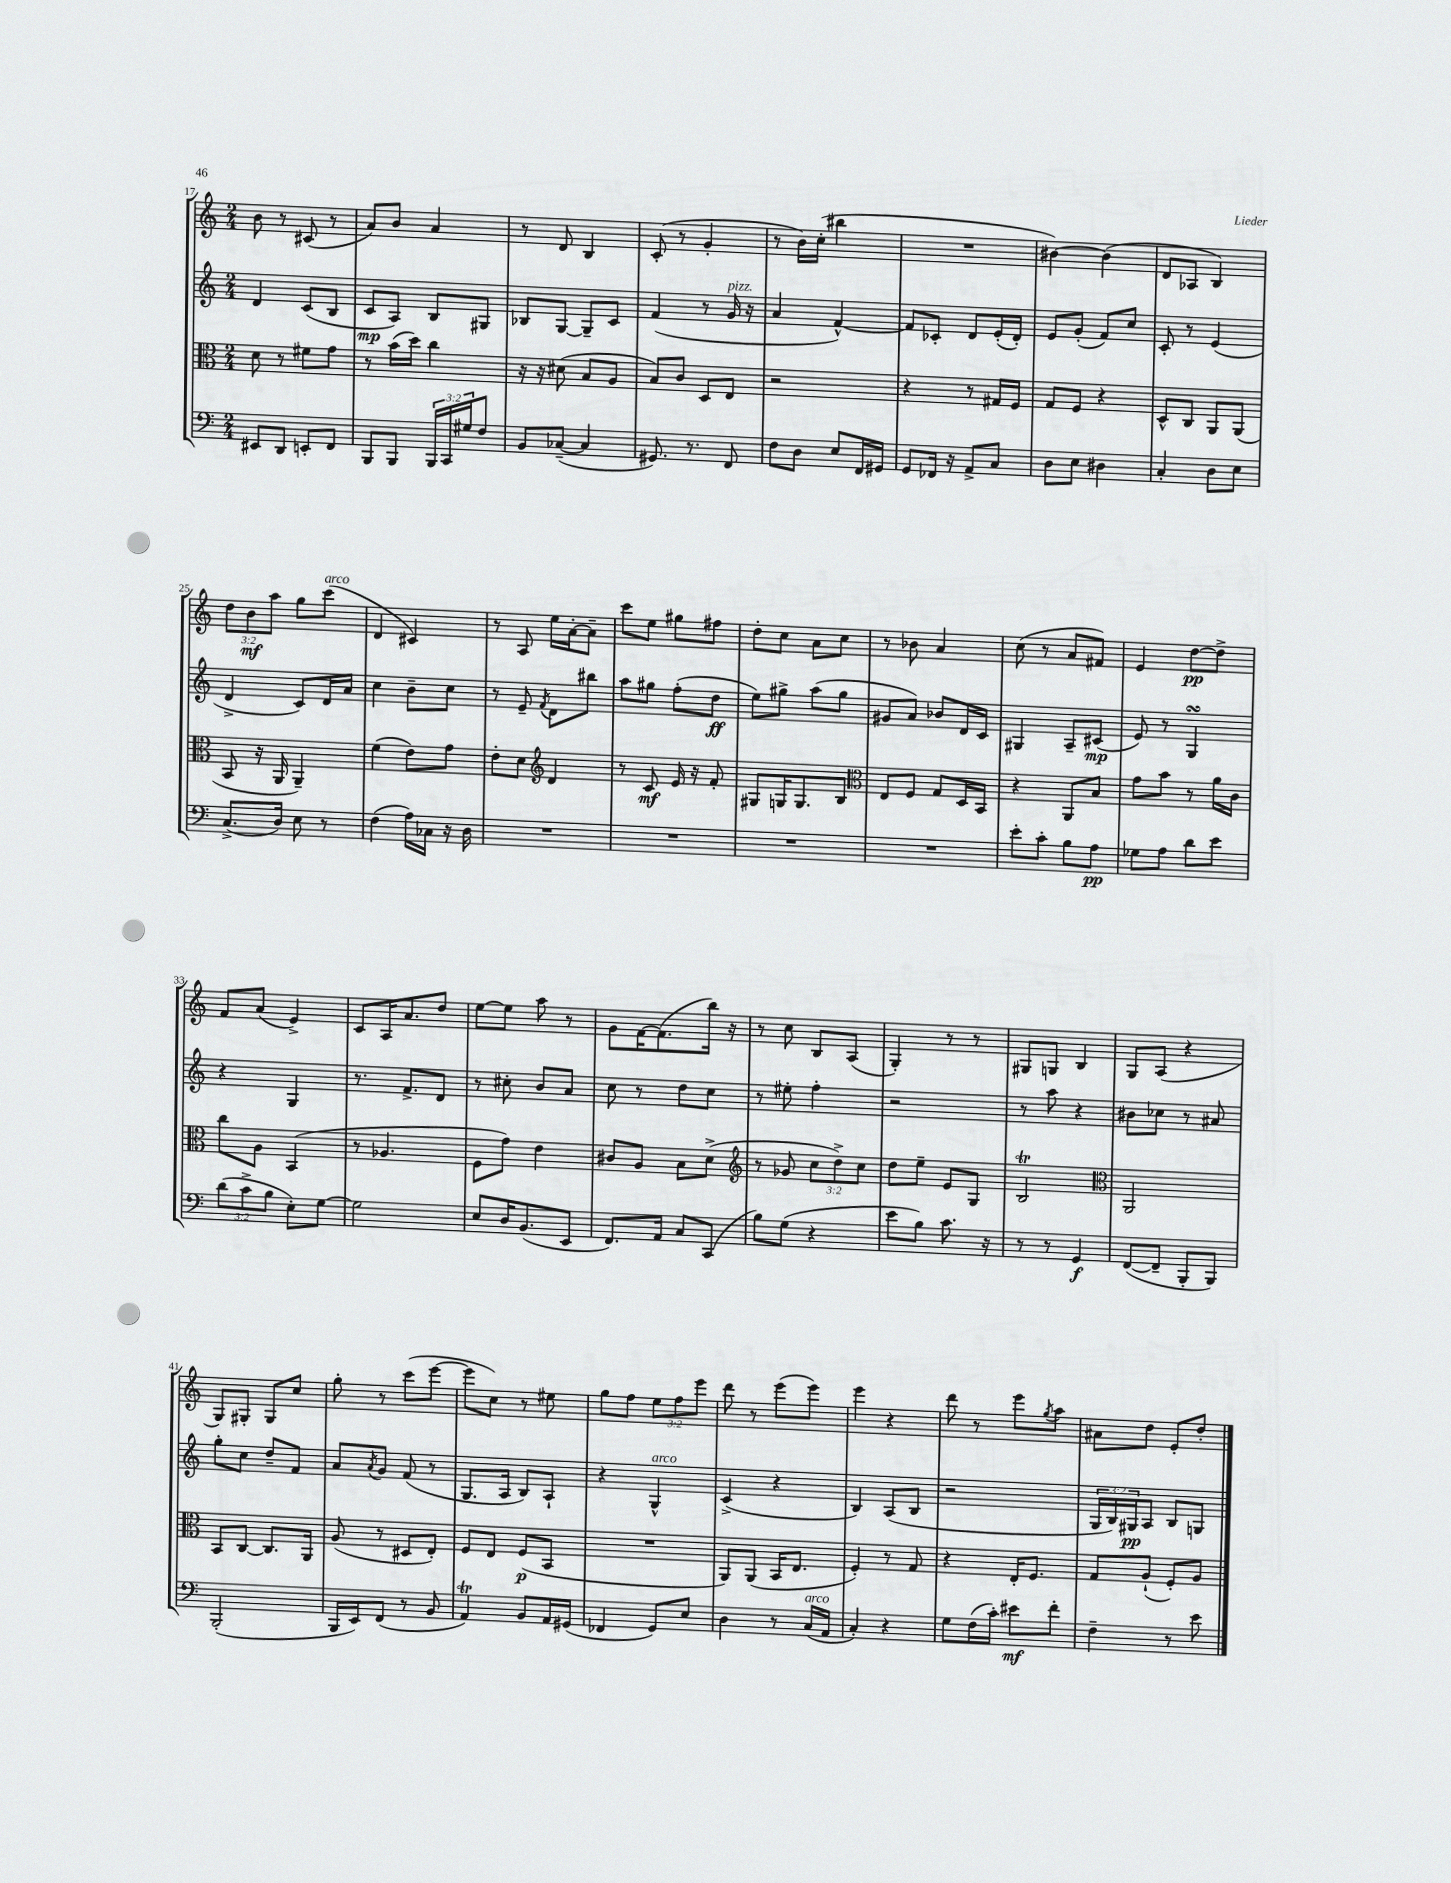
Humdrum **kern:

**kern	**kern	**kern	**kern
*staff4	*staff3	*staff2	*staff1
*clefF4	*clefC3	*clefG2	*clefG2
*k[]	*k[]	*k[]	*k[]
*M2/4	*M2/4	*M2/4	*M2/4
8EE#/L	8d\	4d/	8b\
8DD/J	8r	.	8r
8EE'/L	8f#\L	(8c/L	(8c#/
8FF/J	8g\J	8B/J	8r
=	=	=	=
8BBB/L	8r	8c/L	8a/L)
8BBB/J	(16b\LL	8A/J)	8b/J
.	16dd\JJ)	.	.
24BBB/LL	4cc\	8B/L	4a/
24CC/	.	.	.
24G#/J	.	.	.
8F/J	.	8G#/J	.
=	=	=	=
8BB/L	16r	8B-/L	8r
.	16r	.	.
([8C-~/J	(8d#\	[8G/J	8d/
4C-/]	8B/L	8G~/]L	4B/
.	8A/J	8c/J	.
=	=	=	=
8.GG#/)	8B/L)	(4f/	(8c'/
.	8c/J	.	8r
8.r	.	.	.
.	8D/L	8r	4g'/
8FF/	8E/J	16g/	.
.	.	16r	.
=	=	=	=
8F\L	2r	4a/	8r
8D\J	.	.	16b\LL)
.	.	.	(16cc'\JJ
8E/L	.	[4f^^/)	4bb#\
16FF/L	.	.	.
16GG#/JJ	.	.	.
=	=	=	=
8GG/L	4r	8f/]L	2r
16FF-/Jk	.	8c-'/J	.
16r	.	.	.
8AA^/L	8r	8d/L	.
8C/J	16G#/LL	(16e'/L	.
.	16F/JJ	16d'/JJ)	.
=	=	=	=
8D\L	8G/L	8e/L	[4b#\)
8E\J	8F/J	(8g'/J	.
4D#\	4r	8f/L)	(4b#\]
.	.	8cc/J	.
=	=	=	=
4C'/	8D^^/L	8c'/	8d/L
.	8C/J	8r	8A-/J
8D\L	8AA/L	(4e/	4B/)
8E\J	(8AA/J	.	.
=	=	=	=
(8.C^/L	8BB/	4d^/	12dd\L
.	.	.	12b\
.	16r	.	.
.	.	.	12aa\J
16D/Jk)	16AA/	.	.
8E\	4AA~/)	8c/L)	8gg\L
8r	.	16d/L	(8ccc\J
.	.	16a/JJ	.
=	=	=	=
(4F\	(4f\	4cc\	4d/
16A\LL)	8e\L)	8b~\L	4c#/)
16C-\JJ	.	.	.
16r	8g\J	8cc\J	.
16D\	.	.	.
=	=	=	=
2r	8e'\L	8r	8r
.	8d\J	8e~/	8A/
*	*clefG2	*	*
.	.	8qf/	.
.	4d/	8d\L	16ee\LL
.	.	.	[16a'\J
.	.	8bb#\J	8a~\]J
=	=	=	=
2r	8r	8aa\L	8ccc\L
.	8c/	8gg#\J	8ee\J
.	16e/	(8ff'\L	8gg#\L
.	16r	.	.
.	8f'/	8dd\J	8ff#\J
=	=	=	=
2r	8G#/L	8ee\L)	8dd'\L
.	16G/K	8gg#^\J	8cc\J
.	8.G/	.	.
.	.	(8aa\L	8a\L
.	8B/J	8gg#\J	8cc\J
=	=	=	=
*	*clefC3	*	*
2r	8E/L	8g#/L	8r
.	8F/J	8a/J)	8b-\
.	8G/L	8b-/L	4a/
.	16D/L	16d/L	.
.	16BB/JJ	16c/JJ	.
=	=	=	=
8e'\L	4r	4G#/	(8cc\
8c'\J	.	.	8r
8B\L	8AA/L	8A~/L	8a/L
8A\J	8B/J	(8c#/J	8f#/J)
=	=	=	=
8G-\L	8g\L	8e/)	4e/
8A\J	8b\J	8r	.
8d\L	8r	4G/	[8dd\L
8e\J	16a\LL	.	8dd^\]J
.	16c\JJ	.	.
=	=	=	=
(12d\L	8cc\L	4r	8f/L
12c^\	.	.	.
.	8A\J	.	(8a/J
12B\J	.	.	.
8E'\L)	(4BB/	4G/	4e^/)
[8G\J	.	.	.
=	=	=	=
2G\]	8r	8.r	8c/L
.	4.A-/	.	16A/K
.	.	8.f^/L	8.a/
.	.	8d/J	8dd/J
=	=	=	=
8E/L	8F\L	8r	[8ee\L
16D/K	8g\J)	8cc#'\	8ee\]J
(8.BB/	.	.	.
.	4e\	8b/L	8aa\
8EE/J	.	8a/J	8r
=	=	=	=
8.FF/L)	8c#/L	8cc\	8g\L
.	8A/J	8r	[16f\K
16AA/Jk	.	.	(8.f\]
8C/L	8B\L	8dd\L	.
(8CC/J	(8d^\J	8cc\J	16bb\Jk)
.	.	.	16r
=	=	=	=
*	*clefG2	*	*
8B\L)	8r	8r	8r
(8G\J	8g-/	8ee#'\	8cc\
4r	12cc\L	4ff'\	8B/L
.	12dd^\)	.	.
.	.	.	(8A/J
.	12cc\J	.	.
=	=	=	=
8e\L	8dd\L	2r	4G'/)
8B\J)	8ee~\J	.	.
8.c\	8e/L	.	8r
.	8G/J	.	8r
16r	.	.	.
=	=	=	=
8r	2B/	8r	8G#/L
8r	.	8aa\	8G/J
4GG/	.	4r	4B/
=	=	=	=
*	*clefC3	*	*
([8FF/L	2AA/	8b#\L	8G/L
8FF~/]J	.	8cc-\J	(8A/J
8BBB'/L	.	8r	4r
8BBB/J)	.	8a#/	.
=	=	=	=
(2BBB'/	8BB/L	8gg'\L	8G/L)
.	[8C/J	8cc\J	8G#'/J
.	8.C/]L	8dd~/L	8G#/L
.	.	8f/J	8cc/J
.	16AA/Jk	.	.
=	=	=	=
16BBB/LL	(8A/	8a/L	8gg'\
16EE/J)	.	.	.
.	.	8qa/	.
(8FF/J	8r	8g/J	8r
8r	8D#/L	(8f/	(8ccc\L
8BB/	8E'/J)	8r	[8eee\J
=	=	=	=
4AA/)	8F/L	8.G/L	8eee\]L
.	8E/J	.	8cc\J)
.	.	16A/Jk	.
8BB/L	(8F/L	8B/L)	8r
16AA/L	8BB/J	8A`/J	8ee#\
(16GG#/JJ	.	.	.
=	=	=	=
4FF-/	2r	4r	8gg\L
.	.	.	8ff\J
8GG/L)	.	4G^^/	12ee\L
.	.	.	12ff\
8E/J	.	.	.
.	.	.	12eee\J
=	=	=	=
4D\	8AA/L)	(4c^/	8ddd\
.	(8AA/J	.	8r
8r	16BB/LK	4r	(8eee\L
.	8.E/J	.	.
(16C/LL	.	.	8eee\J)
16AA/JJ	.	.	.
=	=	=	=
4C'/)	4F'/)	4B/)	4eee\
4r	8r	(8A/L	4r
.	8G/	8B/J	.
=	=	=	=
8G\L	4r	2r	8ddd\
(16F\L	.	.	8r
16c'\JJ)	.	.	.
8e#\L	16E'/LK	.	8eee\L
.	8.F/J	.	.
.	.	.	8qgg/
8f'\J	.	.	8aa\J
=	=	=	=
4F~\	8G/L	24G/LL	8a#\L
.	.	24B/)	.
.	.	24G#/J	.
.	(8A`/J	8A/J	8dd\J
8r	8F'/L)	8B/L	8e'/L
8e\	8A/J	8G/J	8dd'/J
==	==	==	==
*-	*-	*-	*-
